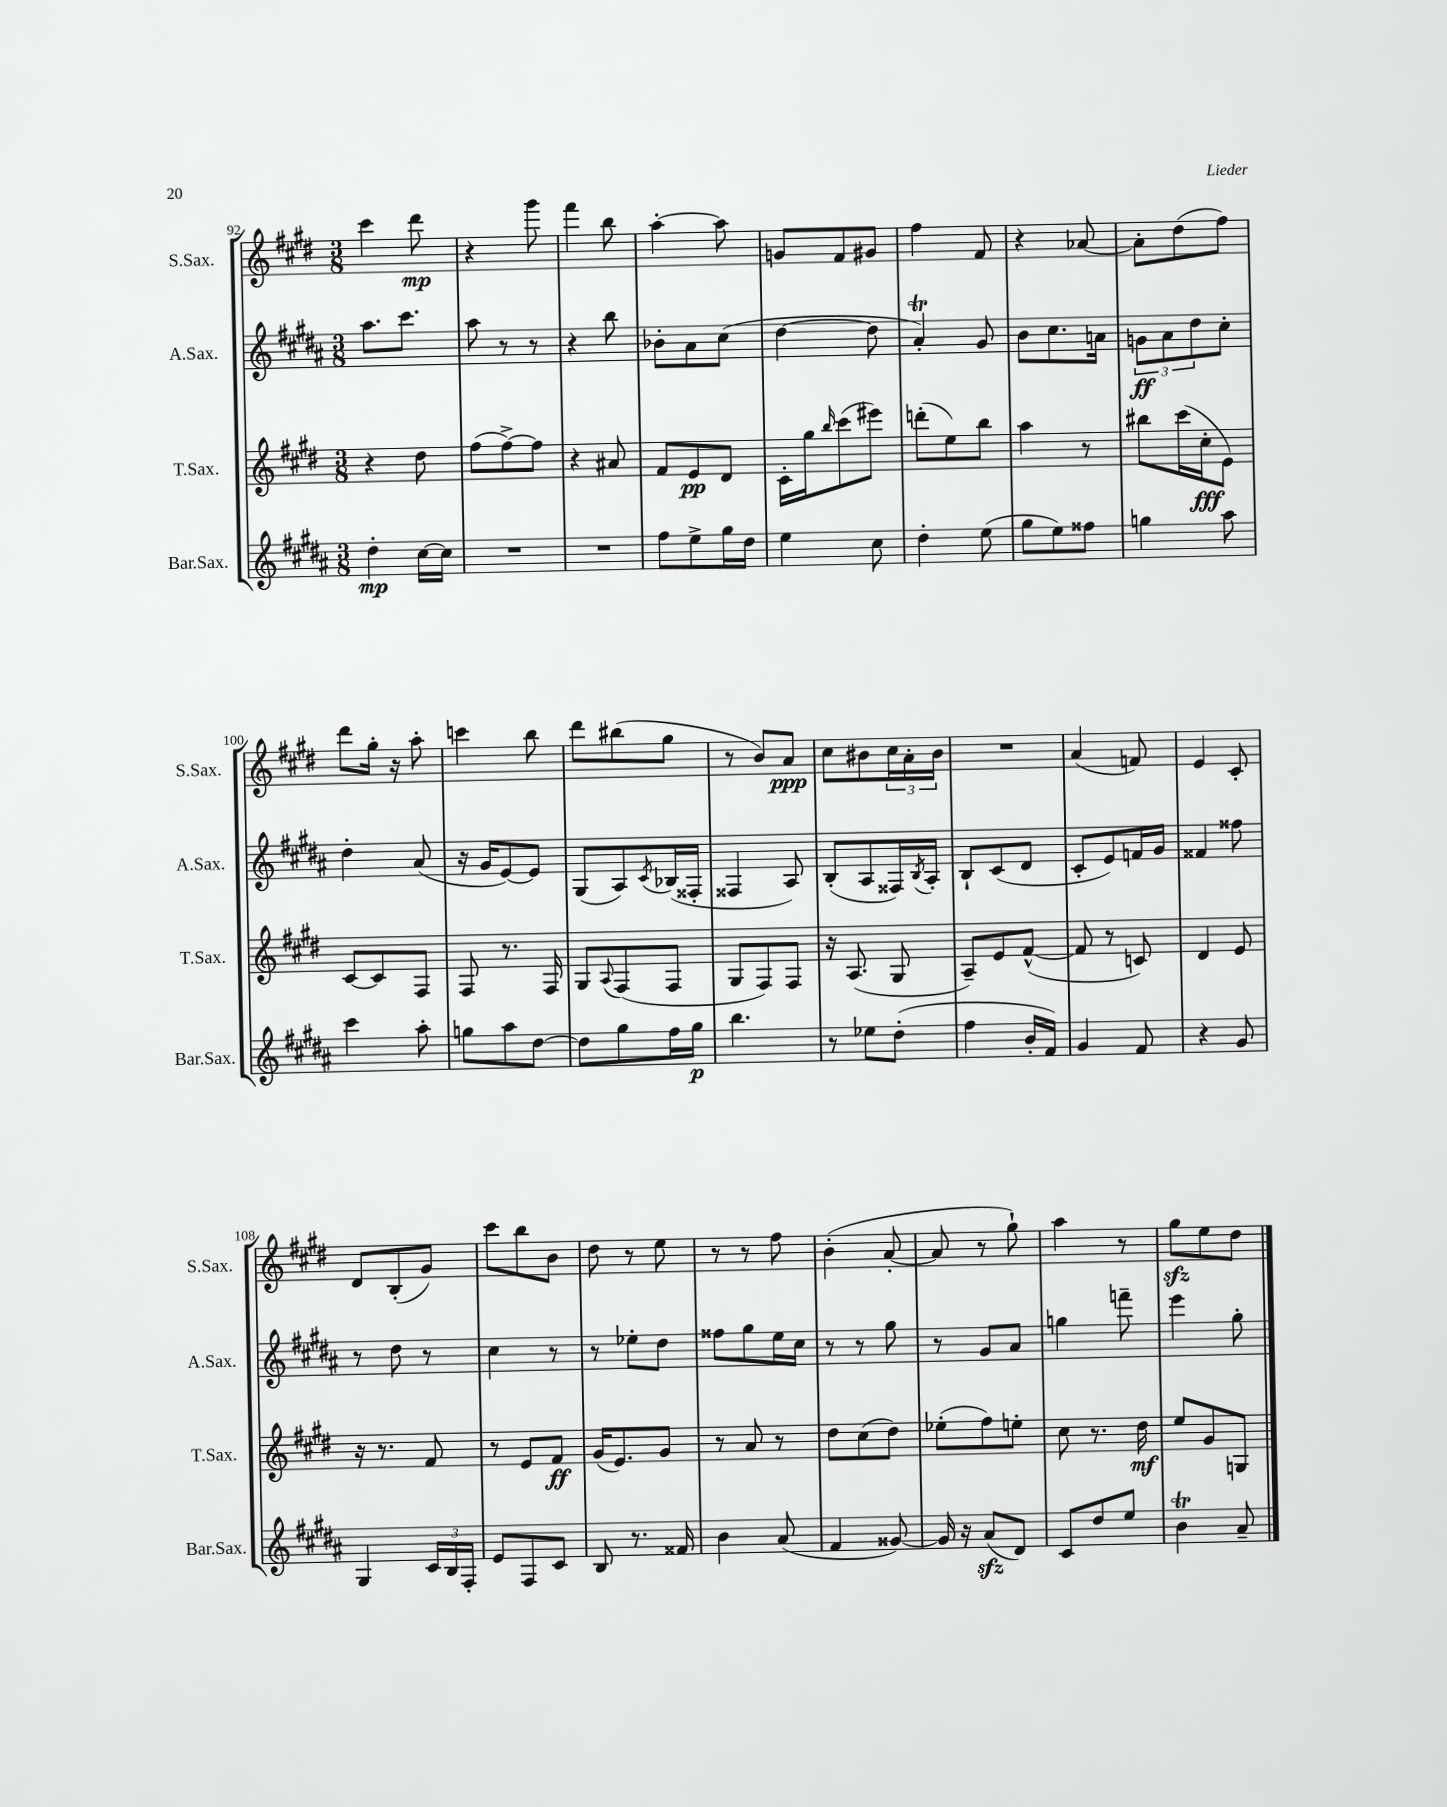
<<
\new StaffGroup <<
\new Staff = "s0" \with { instrumentName = "S.Sax." shortInstrumentName = "S.Sax." } {
    \clef treble \key e \major \numericTimeSignature \time 3/8
    cis'''4 dis'''8\mp |
    r4 gis'''8 |
    fis'''4 b''8 |
    a''4~-. a''8 |
    g'8 fis'8 gis'8 |
    fis''4 fis'8 |
    r4 aes'8~ |
    aes'8-. dis''8( fis''8) |
    dis'''8 gis''16-. r16 a''8-. |
    c'''4 b''8 |
    dis'''8 bis''8( gis''8 |
    r8 b'8) a'8\ppp |
    cis''8 bis'8 \tuplet 3/2 { cis''16 a'16-. bis'16 } |
    R4. |
    a'4( f'8) |
    e'4 cis'8-. |
    dis'8 b8-.( gis'8) |
    cis'''8 b''8 b'8 |
    dis''8 r8 e''8 |
    r8 r8 fis''8 |
    b'4-.( a'8~-. |
    a'8 r8 gis''8-!) |
    a''4 r8 |
    gis''8\sfz e''8 dis''8 \bar "|." |
}
\new Staff = "s1" \with { instrumentName = "A.Sax." shortInstrumentName = "A.Sax." } {
    \clef treble \key b \major \numericTimeSignature \time 3/8
    ais''8. cis'''8. |
    ais''8 r8 r8 |
    r4 b''8 |
    bes'8-. ais'8 cis''8( |
    dis''4~ dis''8 |
    ais'4-.\trill) gis'8 |
    b'8 cis''8. a'16 |
    \tuplet 3/2 { g'8\ff ais'8 dis''8 } cis''8-. |
    dis''4-. ais'8( |
    r16 gis'16 e'8~) e'8 |
    gis8( ais8) \acciaccatura { cis'8 } bes16( fisis16-. |
    fisis4 ais8) |
    b8-.( ais8 fisis16) \acciaccatura { b8 } ais16-. |
    b8-! cis'8( dis'8 |
    cis'8-. e'8) f'16 gis'16 |
    fisis'4 fisis''8 |
    r8 dis''8 r8 |
    cis''4 r8 |
    r8 ees''8-. dis''8 |
    fisis''8 gis''8 e''16 cis''16 |
    r8 r8 gis''8 |
    r8 gis'8 ais'8 |
    g''4 f'''8-- |
    e'''4 gis''8-. \bar "|." |
}
\new Staff = "s2" \with { instrumentName = "T.Sax." shortInstrumentName = "T.Sax." } {
    \clef treble \key e \major \numericTimeSignature \time 3/8
    r4 dis''8 |
    fis''8( fis''8~->) fis''8 |
    r4 ais'8 |
    fis'8 e'8\pp dis'8 |
    cis'16-. gis''16 \grace { b''16 } cis'''8( eis'''8) |
    d'''8-.( e''8) b''8 |
    a''4 r8 |
    bis''8 cis'''16( cis''16-.\fff e'8) |
    cis'8~ cis'8 fis8 |
    fis8 r8. fis16 |
    gis8 \appoggiatura { a8 } fis8( fis8 |
    gis8 fis8) fis8 |
    r16 a8.( gis8 |
    a8--) e'8 fis'8~-^( |
    fis'8 r8 c'8) |
    dis'4 e'8 |
    r16 r8. fis'8 |
    r8 e'8 fis'8\ff |
    gis'16( e'8.) gis'8 |
    r8 a'8 r8 |
    dis''8 cis''8( dis''8) |
    ees''8-.( fis''8) e''8-. |
    cis''8 r8. dis''16\mf |
    e''8 gis'8 g8 \bar "|." |
}
\new Staff = "s3" \with { instrumentName = "Bar.Sax." shortInstrumentName = "Bar.Sax." } {
    \clef treble \key b \major \numericTimeSignature \time 3/8
    dis''4-.\mp cis''16~ cis''16 |
    R4. |
    R4. |
    fis''8 e''8-> gis''16 dis''16 |
    e''4 cis''8 |
    dis''4-. e''8( |
    gis''8 e''8) fisis''8 |
    g''4 ais''8 |
    cis'''4 ais''8-. |
    g''8 ais''8 dis''8~ |
    dis''8 gis''8 fis''16 gis''16\p |
    b''4. |
    r8 ees''8 dis''8-.( |
    fis''4 b'16-. fis'16) |
    gis'4 fis'8 |
    r4 gis'8 |
    gis4 \tuplet 3/2 { cis'16 b16 fis16-. } |
    e'8 fis8 cis'8 |
    b8 r8. fisis'16 |
    b'4 ais'8( |
    fis'4 gisis'8~) |
    gisis'16 r16 ais'8\sfz( dis'8) |
    cis'8 dis''8 e''8 |
    b'4\trill ais'8-- \bar "|." |
}
>>
>>
\layout { \context { \Score currentBarNumber = #92 } }
